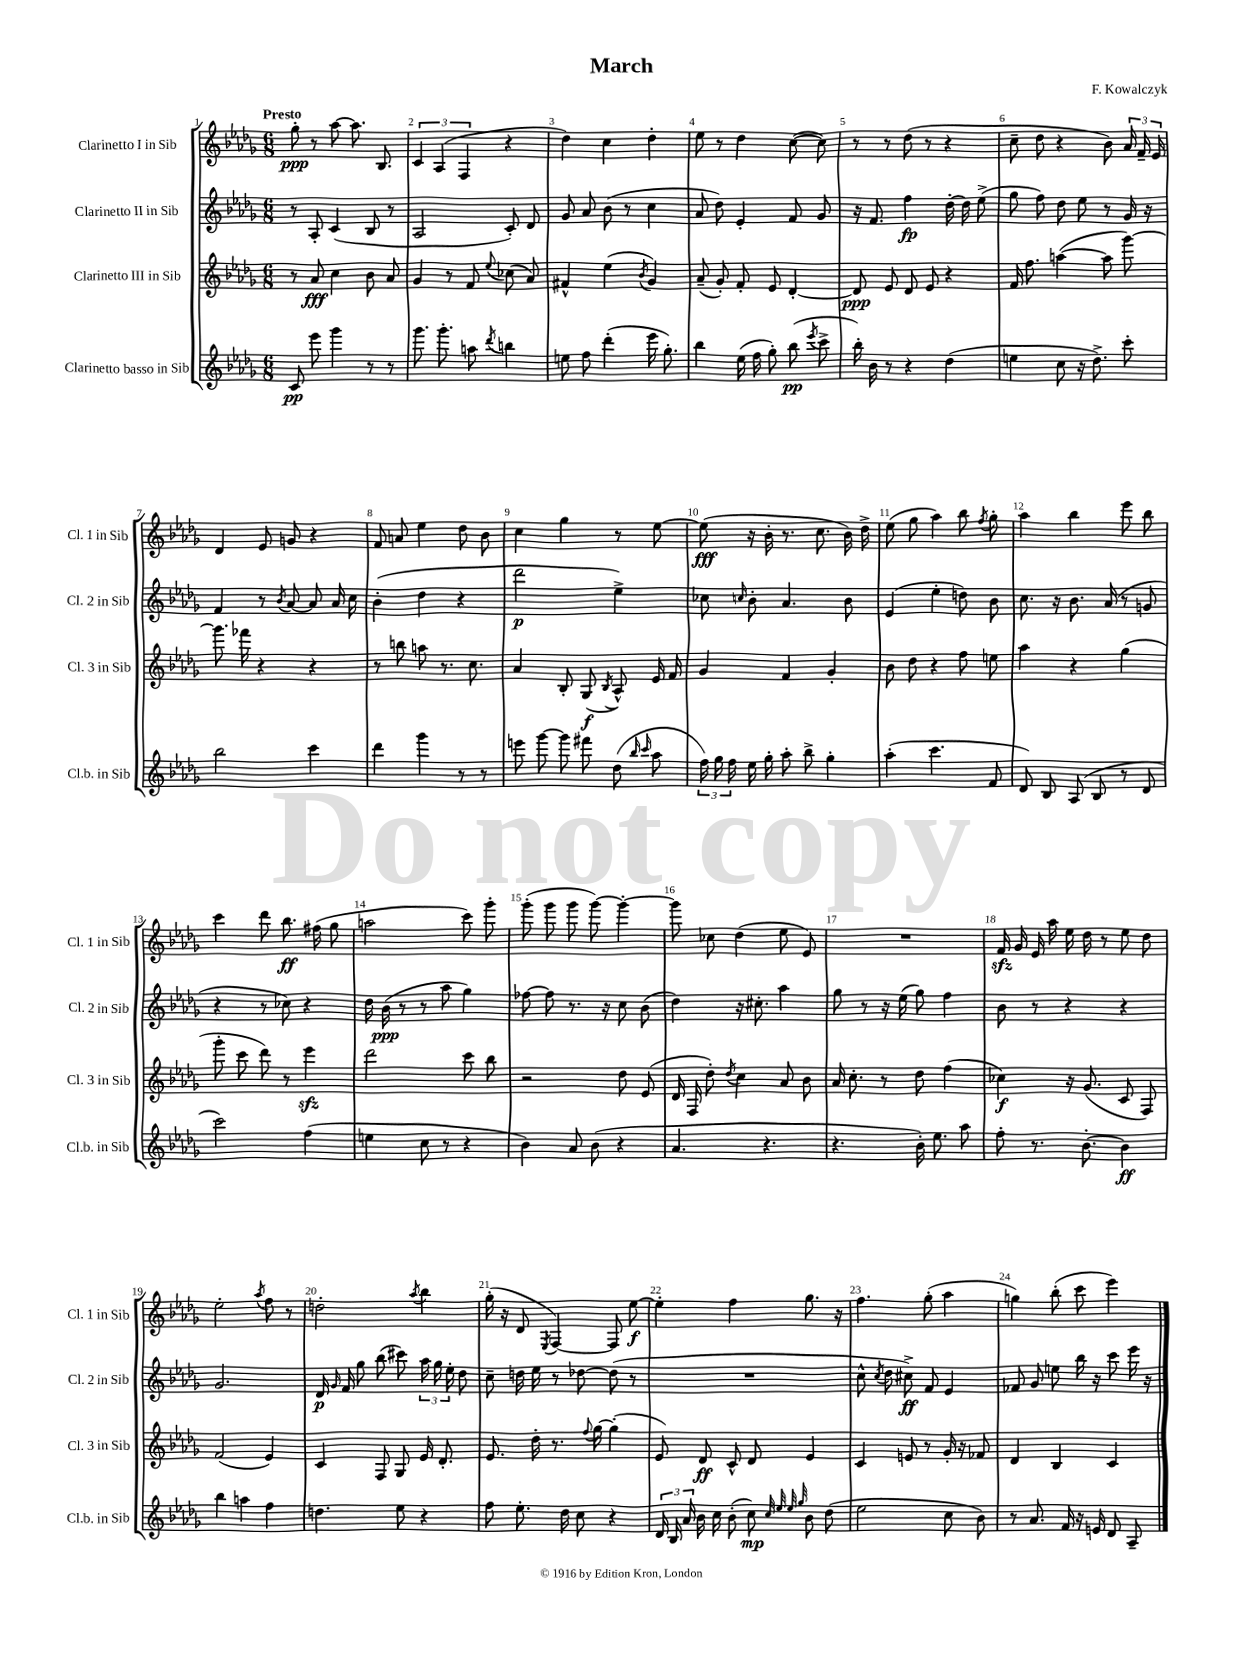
\header { title = "March" composer = "F. Kowalczyk" }
<<
\new StaffGroup <<
\new Staff = "s0" \with { instrumentName = "Clarinetto I in Sib" shortInstrumentName = "Cl. 1 in Sib" } {
    \clef treble \key des \major \numericTimeSignature \time 6/8 \tempo "Presto"
    \autoBeamOff ges''8-.\ppp r8 aes''8~ aes''8. bes8. |
    \tuplet 3/2 { c'4 aes4( f4 } r4 |
    des''4) c''4 des''4-. |
    ees''8 r8 des''4 c''8~( c''8) |
    r8 r8 des''8( r8 r4 |
    c''8-- des''8 r4 bes'8) \tuplet 3/2 { aes'16 f'16-- ees'16 } |
    des'4 ees'8 g'8 r4 |
    f'8 a'8 ees''4 des''8 bes'8 |
    c''4 ges''4 r8 ees''8~ |
    ees''8\fff( r16 bes'16-. r8. c''8. bes'16) des''16-> |
    ees''8( ges''8 aes''4) bes''8 \acciaccatura { f''8 } ges''8-. |
    aes''4 bes''4 ees'''8 bes''8 |
    c'''4 des'''8 bes''8.\ff fis''16( ges''8 |
    a''2 c'''8) ges'''8-. |
    ges'''8-.( ges'''8 ges'''8 ges'''8~) ges'''4~-. |
    ges'''8 ces''8 des''4( ees''8 ees'8) |
    R2. |
    f'16\sfz ges'16 ees'16 aes''16 ees''16 des''16 r8 ees''8 des''8 |
    ees''2-. \acciaccatura { aes''8 } f''8 r8 |
    d''2-. \acciaccatura { aes''8 } bes''4 |
    ges''16-.( r16 des'8 \acciaccatura { ees8 } f4~) f8 ees''8~\f |
    ees''4-. f''4 ges''8. r16 |
    f''4. ges''8-.( aes''4 |
    g''4) bes''8-.( c'''8 ees'''4) \bar "|." |
}
\new Staff = "s1" \with { instrumentName = "Clarinetto II in Sib" shortInstrumentName = "Cl. 2 in Sib" } {
    \clef treble \key des \major \numericTimeSignature \time 6/8
    \autoBeamOff r8 aes8-. c'4( bes8 r8 |
    aes2 c'8-.) des'8 |
    ges'8 aes'8 bes'8( r8 c''4 |
    aes'8 des''8) ees'4-. f'8 ges'8 |
    r16 f'8. f''4\fp des''16~-. des''16 ees''8->( |
    ges''8 f''8) des''8 ees''8 r8 ges'16 r16 |
    f'4 r8 \acciaccatura { bes'8 } aes'8~ aes'8 aes'16 c''16 |
    bes'4-.( des''4 r4 |
    des'''2\p ees''4->) |
    ces''8 \grace { c''16 } bes'8-. aes'4. bes'8 |
    ees'4( ees''4-. d''8) bes'8 |
    c''8. r16 bes'8. aes'16( r8 g'8 |
    r4 r8 ces''8) r4 |
    des''16 bes'16\ppp( r8 r8 aes''8 ges''4) |
    fes''8~ fes''8 r8. r16 c''8 bes'8( |
    des''4) r16 cis''8.-. aes''4 |
    ges''8 r8 r16 ees''16( ges''8) f''4 |
    bes'8 r8 r4 r4 |
    ges'2. |
    des'16\p \grace { ges'16 } f'16 ges''8 bes''8( cis'''8) \tuplet 3/2 { aes''16 ges''16 ees''16-. } des''8 |
    c''8-- d''16 ees''16 r8 des''8~ des''8( r8 |
    R2. |
    c''8-^ \acciaccatura { c''8 } des''8 cis''8->\ff) f'8 ees'4 |
    fes'8 ges'8 e''8 bes''16 r16 c'''8 ees'''16 r16 \bar "|." |
}
\new Staff = "s2" \with { instrumentName = "Clarinetto III in Sib" shortInstrumentName = "Cl. 3 in Sib" } {
    \clef treble \key des \major \numericTimeSignature \time 6/8
    \autoBeamOff r8 aes'8\fff c''4 bes'8 aes'8 |
    ges'4 r8 f'8 \appoggiatura { ees''8 } ces''8( aes'8) |
    fis'4-^ ees''4( \acciaccatura { bes'8 } ges'4) |
    aes'8--( ges'8-.) f'8-. ees'8 des'4~-. |
    des'8\ppp ees'8 des'8 ees'8 r4 |
    f'16 f''8. a''4~( a''8 ges'''8~) |
    ges'''8. fes'''16 r4 r4 |
    r8 b''8 a''8 r8. c''8. |
    aes'4 bes8-. ges8\f( \acciaccatura { bes8 } aes8-^) ees'16 f'16 |
    ges'4 f'4 ges'4-. |
    bes'8 des''8 r4 f''8 e''8 |
    aes''4 r4 ges''4( |
    ges'''8-. c'''8 des'''8) r8 ees'''4\sfz |
    des'''2 c'''8 bes''8 |
    r2 des''8 ees'8( |
    des'16 f16 des''8-.) \acciaccatura { des''8 } c''4 aes'8 bes'8 |
    aes'16 c''8.-. r8 des''8 f''4( |
    ces''4\f) r16 ges'8.( c'8 f8) |
    f'2( ees'4) |
    c'4 f8 ges8 ees'16 des'8.-. |
    ees'8. des''16-. r8. \appoggiatura { f''8 } ges''16~ ges''4-.( |
    ees'8) des'8\ff c'8-^ des'8 ees'4 |
    c'4 e'8 r8 ges'16-. r16 fes'8 |
    des'4 bes4 c'4 \bar "|." |
}
\new Staff = "s3" \with { instrumentName = "Clarinetto basso in Sib" shortInstrumentName = "Cl.b. in Sib" } {
    \clef treble \key des \major \numericTimeSignature \time 6/8
    \autoBeamOff c'8\pp ees'''8 ges'''4 r8 r8 |
    ges'''8. ges'''8.-. a''8 \acciaccatura { des'''8 } b''4 |
    e''8 f''8 des'''4-.( ees'''16 ges''8.-.) |
    bes''4 ees''16( f''16 ges''8-.) bes''8\pp( \acciaccatura { ees'''8 } c'''8-> |
    bes''16-.) bes'16 r8 r4 des''4( |
    e''4 c''8 r16 des''8.->) c'''8-. |
    bes''2 c'''4 |
    des'''4 ges'''4 r8 r8 |
    e'''8 ges'''8~ ges'''8 fis'''8 des''8( \grace { bes''16 c'''16 } aes''8 |
    \tuplet 3/2 { f''16) ges''16 f''16 } ees''16 ges''16-. aes''8-. bes''8-> ges''4-. |
    aes''4-.( c'''4. f'8 |
    des'8) bes8 aes8( bes8 r8 des'8 |
    c'''2) f''4( |
    e''4 c''8 r8 r4 |
    bes'4) aes'8 bes'8( r4 |
    aes'4. r4. |
    r4. bes'16-.) ees''8. aes''8 |
    f''8-. r8. bes'8.~-. bes'4\ff |
    bes''4 a''4 f''4 |
    d''4. ees''8 r4 |
    f''8 ees''8.-. des''16 c''8 r4 |
    \tuplet 3/2 { des'16 bes16 aes'16 } bes'16 c''16 bes'8-.( c''8\mp) \grace { c''32 ees''32 ees''32 ges''32 } bes'8 des''8( |
    ees''2 c''8 bes'8) |
    r8 aes'8. f'16 r16 e'16 des'8 aes8-- \bar "|." |
}
>>
>>
\layout { \context { \Score \override BarNumber.break-visibility = ##(#f #t #t) barNumberVisibility = #all-bar-numbers-visible } }
